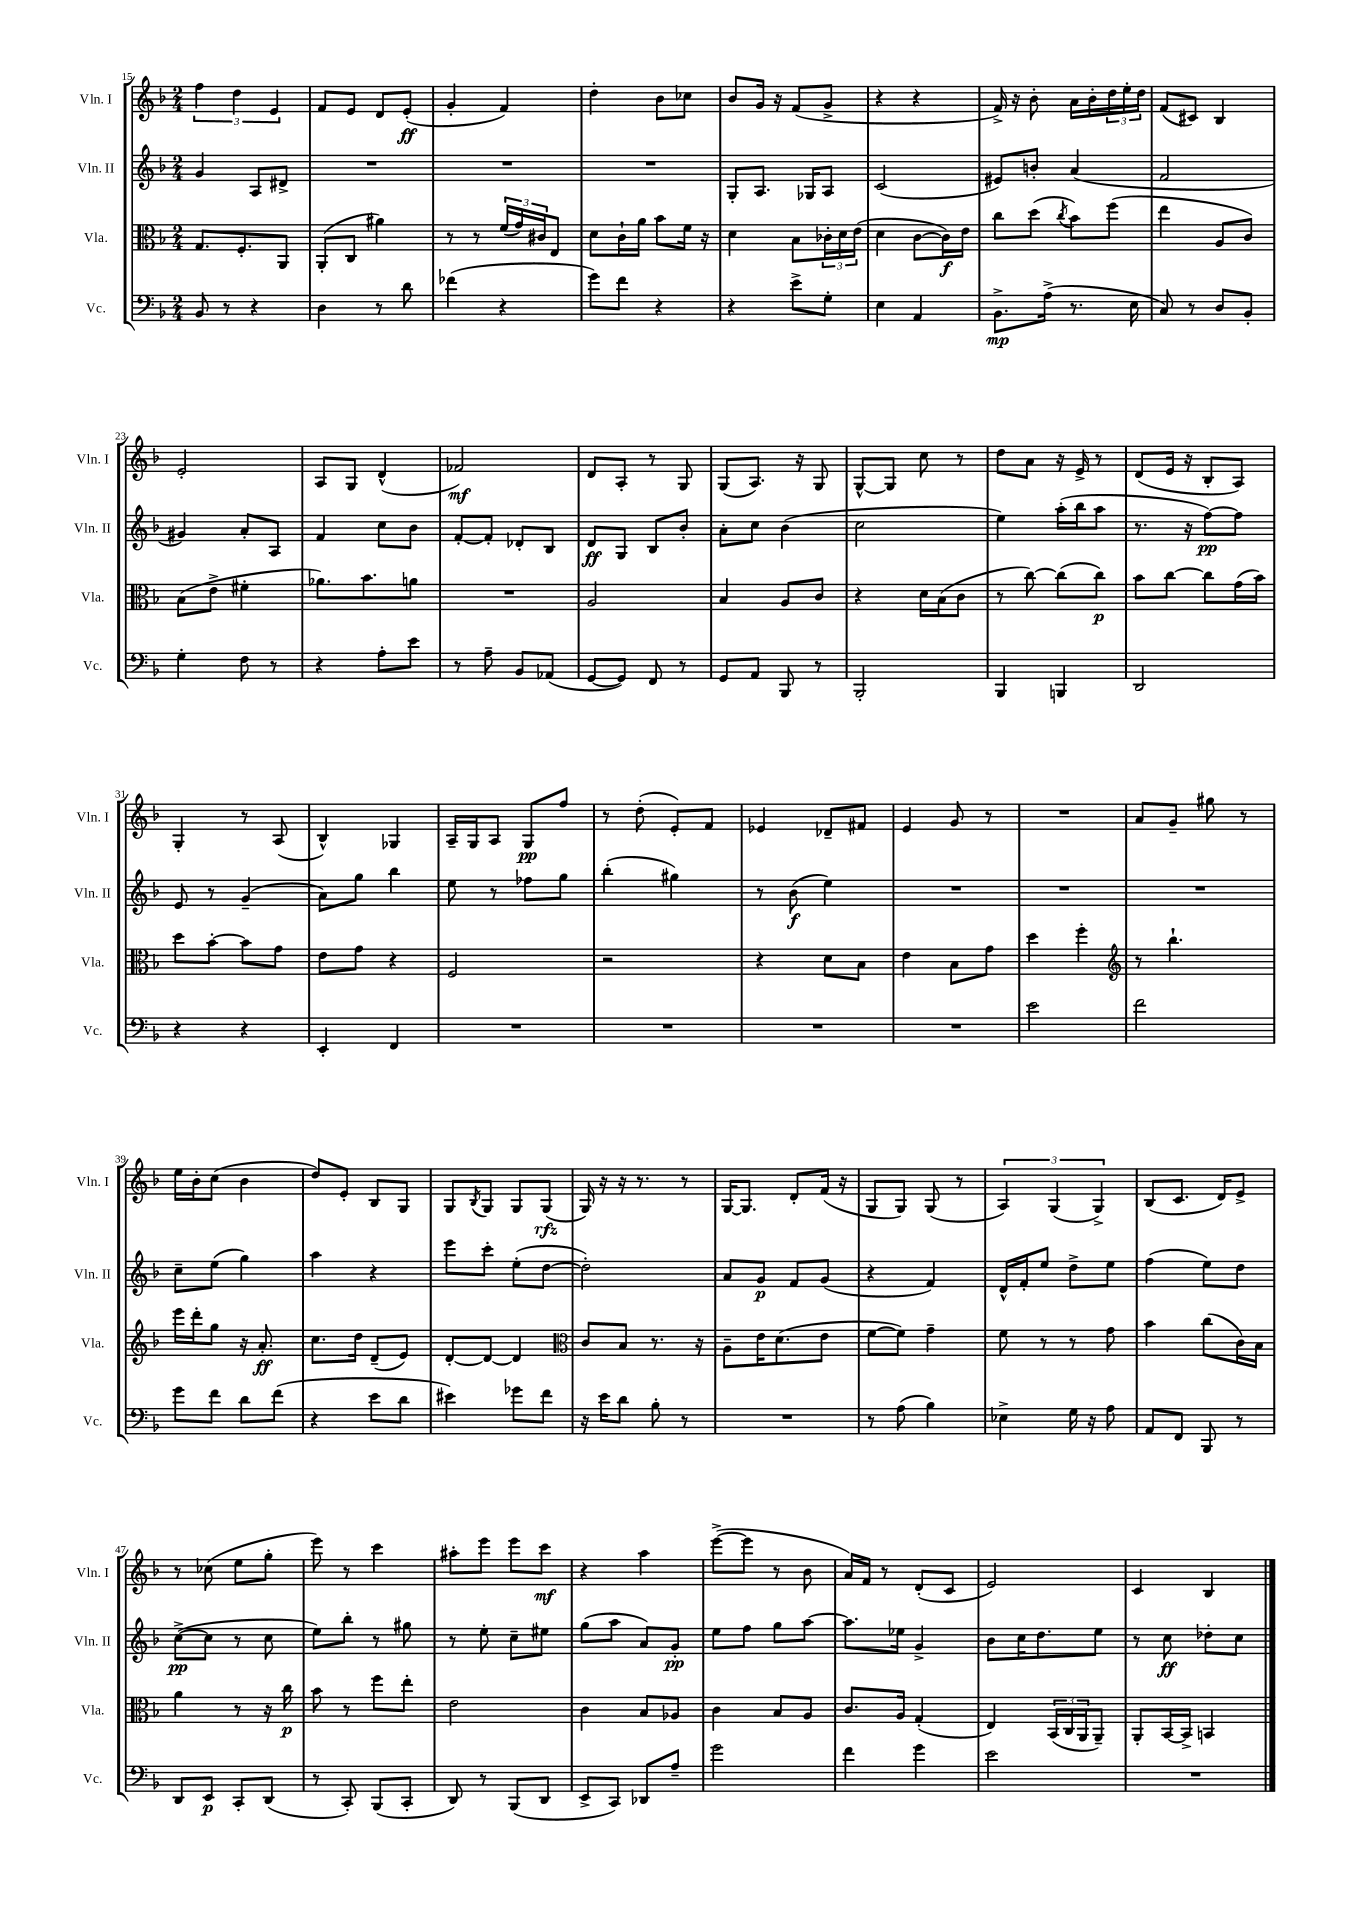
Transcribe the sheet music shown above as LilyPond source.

<<
\new StaffGroup <<
\new Staff = "s0" \with { instrumentName = "Vln. I" shortInstrumentName = "Vln. I" } {
    \clef treble \key f \major \numericTimeSignature \time 2/4
    \tuplet 3/2 { f''4 d''4 e'4 } |
    f'8 e'8 d'8 e'8-.\ff( |
    g'4-. f'4) |
    d''4-. bes'8 ces''8 |
    bes'8 g'16 r16 f'8( g'8-> |
    r4 r4 |
    f'16->) r16 bes'8-. a'16 bes'16-. \tuplet 3/2 { d''16 e''16-. d''16 } |
    f'8( cis'8) bes4 |
    e'2-. |
    a8 g8 d'4-^( |
    fes'2\mf) |
    d'8 a8-. r8 g8 |
    g8( a8.) r16 g8 |
    g8~-^ g8 c''8 r8 |
    d''8 a'8 r16 e'16-> r8 |
    d'8( e'16 r16 bes8-. a8) |
    g4-. r8 a8( |
    bes4-^) ges4 |
    a16-- g16 a8 g8\pp f''8 |
    r8 d''8-.( e'8-.) f'8 |
    ees'4 des'8-- fis'8 |
    e'4 g'8 r8 |
    R2 |
    a'8 g'8-- gis''8 r8 |
    e''16 bes'16-. c''8( bes'4 |
    d''8) e'8-. bes8 g8 |
    g8 \acciaccatura { bes8 } g8 g8 g8\rfz( |
    g16) r16 r16 r8. r8 |
    g16~ g8. d'8-. f'16( r16 |
    g8 g8) g8( r8 |
    \tuplet 3/2 { a4) g4( g4->) } |
    bes8( c'8. d'16) e'8-> |
    r8 ces''8( e''8 g''8-. |
    e'''8) r8 c'''4 |
    ais''8-. e'''8 e'''8 c'''8\mf |
    r4 a''4 |
    e'''8~->( e'''8 r8 bes'8 |
    a'16) f'16 r8 d'8-.( c'8 |
    e'2) |
    c'4 bes4 \bar "|." |
}
\new Staff = "s1" \with { instrumentName = "Vln. II" shortInstrumentName = "Vln. II" } {
    \clef treble \key f \major \numericTimeSignature \time 2/4
    g'4 a8 dis'8-> |
    R2 |
    R2 |
    R2 |
    g8-. a8. ges16 a8 |
    c'2( |
    eis'8) b'8-. a'4( |
    f'2 |
    gis'4) a'8-. a8 |
    f'4 c''8 bes'8 |
    f'8~-. f'8-. des'8-. bes8 |
    d'8\ff g8 bes8 bes'8-. |
    a'8-. c''8 bes'4( |
    c''2 |
    e''4) a''16-.( bes''16 a''8 |
    r8. r16 f''8~\pp) f''8 |
    e'8 r8 g'4--( |
    a'8) g''8 bes''4 |
    e''8 r8 fes''8 g''8 |
    bes''4-.( gis''4) |
    r8 bes'8\f( e''4) |
    R2 |
    R2 |
    R2 |
    c''8-- e''8( g''4) |
    a''4 r4 |
    e'''8 c'''8-. e''8-.( d''8~ |
    d''2-.) |
    a'8 g'8\p f'8 g'8( |
    r4 f'4) |
    d'16-^ f'16-. e''8 d''8-> e''8 |
    f''4( e''8) d''8 |
    c''8~->\pp( c''8 r8 c''8 |
    e''8) bes''8-. r8 gis''8 |
    r8 e''8-. c''8-- eis''8 |
    g''8( a''8 a'8) g'8-.\pp |
    e''8 f''8 g''8 a''8~ |
    a''8. ees''16 g'4-> |
    bes'8 c''16 d''8. e''8 |
    r8 c''8\ff des''8-. c''8 \bar "|." |
}
\new Staff = "s2" \with { instrumentName = "Vla." shortInstrumentName = "Vla." } {
    \clef alto \key f \major \numericTimeSignature \time 2/4
    g8. f8.-. a,8 |
    a,8-.( c8 ais'4) |
    r8 r8 \tuplet 3/2 { f'16( g'16) cis'16 } e8 |
    d'8 c'16-! a'16 bes'8 f'16 r16 |
    d'4 bes8 \tuplet 3/2 { ces'16-. d'16 e'16( } |
    d'4 c'8~ c'16\f) e'16 |
    c''8 d''8( \acciaccatura { c''8 } bes'8) f''8( |
    e''4 a8 c'8) |
    bes8( e'8-> fis'4-. |
    aes'8.) bes'8. a'8 |
    R2 |
    a2 |
    bes4 a8 c'8 |
    r4 d'16 bes16( c'8 |
    r8 c''8~) c''8( c''8\p) |
    bes'8 c''8~ c''8 g'16( bes'16) |
    d''8 bes'8~-. bes'8 g'8 |
    e'8 g'8 r4 |
    f2 |
    r2 |
    r4 d'8 bes8 |
    e'4 bes8 g'8 |
    d''4 f''4-. |
    \clef treble r8 bes''4.-! |
    e'''16 d'''16-. g''8 r16 a'8.-.\ff |
    c''8. d''16 d'8--( e'8) |
    d'8~-. d'8~ d'4 |
    \clef alto c'8 bes8 r8. r16 |
    a8-- e'16 d'8.( e'8 |
    f'8~ f'8) g'4-- |
    f'8 r8 r8 g'8 |
    bes'4 c''8( c'16) bes16 |
    a'4 r8 r16 c''16\p |
    bes'8 r8 f''8 e''8-. |
    e'2 |
    c'4 bes8 aes8 |
    c'4 bes8 a8 |
    c'8. a16 g4-.( |
    e4) \tuplet 3/2 { bes,16( c16 a,16 } a,8--) |
    a,8-. bes,16~ bes,16-> b,4 \bar "|." |
}
\new Staff = "s3" \with { instrumentName = "Vc." shortInstrumentName = "Vc." } {
    \clef bass \key f \major \numericTimeSignature \time 2/4
    bes,8 r8 r4 |
    d4 r8 d'8 |
    fes'4( r4 |
    g'8) f'8 r4 |
    r4 e'8-> g8-. |
    e4 a,4 |
    bes,8.->\mp a16->( r8. e16 |
    c8) r8 d8 bes,8-. |
    g4-. f8 r8 |
    r4 a8-. e'8 |
    r8 a8-- bes,8 aes,8( |
    g,8~ g,8) f,8 r8 |
    g,8 a,8 bes,,8 r8 |
    bes,,2-. |
    bes,,4 b,,4 |
    d,2 |
    r4 r4 |
    e,4-. f,4 |
    R2 |
    R2 |
    R2 |
    R2 |
    e'2 |
    f'2 |
    g'8 f'8 d'8 f'8( |
    r4 e'8 d'8 |
    eis'4) ges'8 f'8 |
    r16 e'16 d'8 bes8-. r8 |
    R2 |
    r8 a8( bes4) |
    ees4-> g16 r16 a8 |
    a,8 f,8 bes,,8 r8 |
    d,8 e,8\p c,8-. d,8( |
    r8 c,8-.) bes,,8( c,8-. |
    d,8) r8 bes,,8( d,8 |
    e,8-> c,8) des,8 a8-- |
    g'2 |
    f'4 g'4 |
    e'2 |
    R2 \bar "|." |
}
>>
>>
\layout { \context { \Score currentBarNumber = #15 } }
